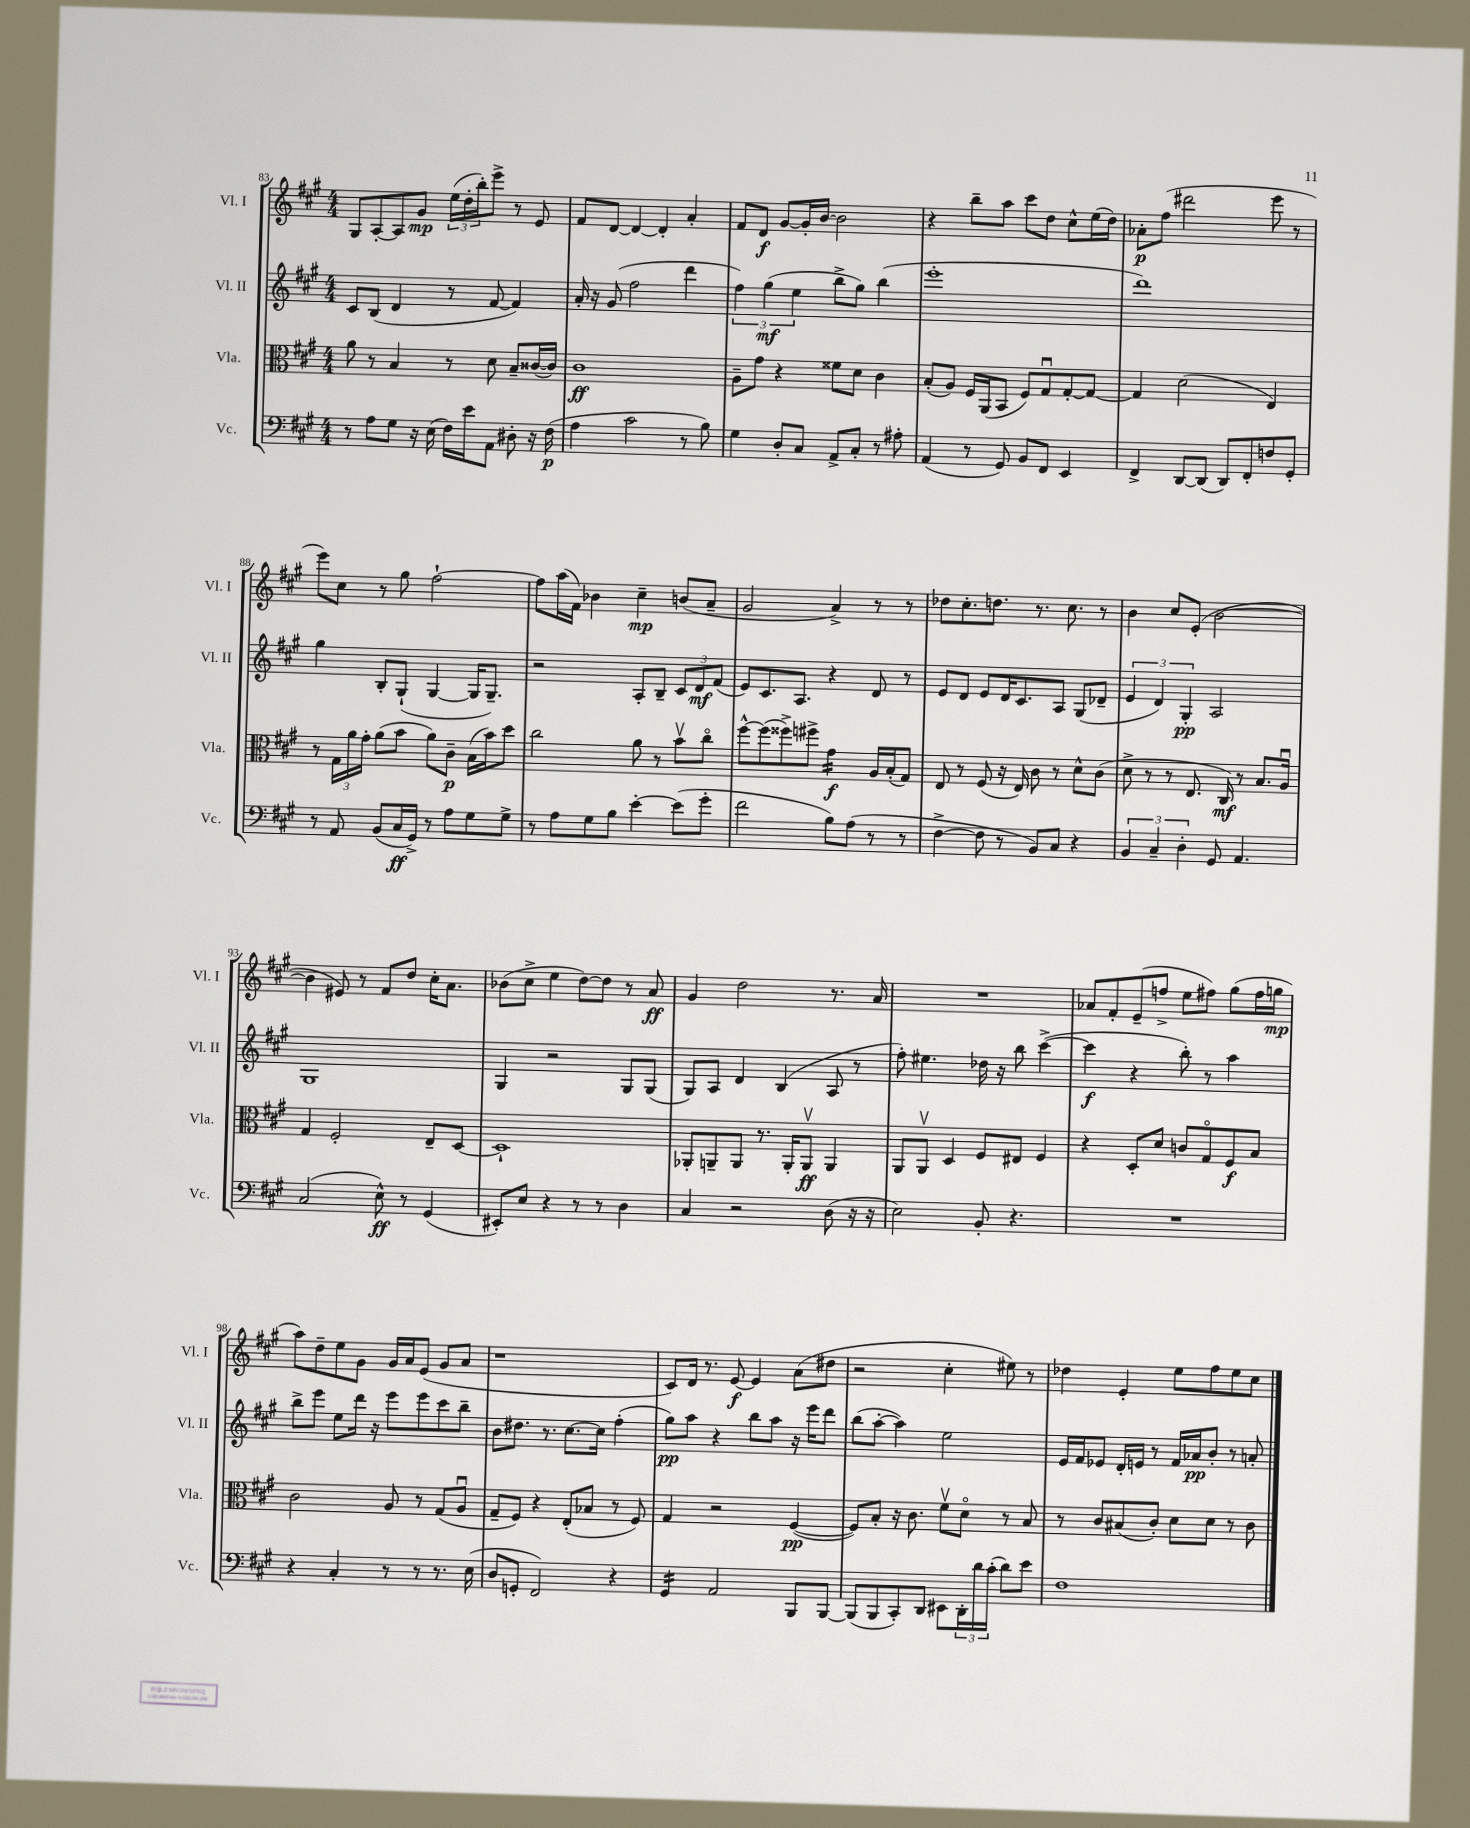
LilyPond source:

<<
\new StaffGroup <<
\new Staff = "s0" \with { instrumentName = "Vl. I" shortInstrumentName = "Vl. I" } {
    \clef treble \key a \major \numericTimeSignature \time 4/4
    gis8 a8~-. a8 gis'8\mp \tuplet 3/2 { e''16( d''16-. b''16-.) } e'''8-> r8 e'8 |
    fis'8 d'8~ d'4~ d'4-. a'4-. |
    fis'8 d'8\f gis'8~ gis'16-. b'16~ b'2 |
    r4 b''8-- a''8 cis'''8 d''8 cis''8-^ e''16( d''16) |
    aes'8-.\p fis''8( dis'''2 e'''8 r8 |
    e'''8) cis''8 r8 gis''8 fis''2~-! |
    fis''8 a''16( fis'16) bes'4 cis''4--\mp b'8( a'8-- |
    gis'2 a'4->) r8 r8 |
    des''8 cis''8.-. d''8. r8. cis''8. r8 |
    b'4 cis''8 e'8-.( b'2~ |
    b'4 eis'8) r8 fis'8 d''8 cis''16-. a'8. |
    bes'8( cis''8-> e''4 d''8~) d''8 r8 a'8\ff |
    gis'4 d''2 r8. a'16 |
    R1 |
    aes'8 fis'8-. e'8--( f''8-> e''8 fis''8) gis''8( fis''16 g''16\mp |
    a''8) d''8-- e''8 gis'8 gis'16 a'16 e'8( gis'8 a'8 |
    r1 |
    cis'8) d'16 r8. e'8~\f e'4 a'8( dis''8 |
    r2 cis''4-. eis''8) r8 |
    des''4 e'4-. e''8 fis''8 e''8 cis''8 \bar "|." |
}
\new Staff = "s1" \with { instrumentName = "Vl. II" shortInstrumentName = "Vl. II" } {
    \clef treble \key a \major \numericTimeSignature \time 4/4
    cis'8 b8( d'4 r8 fis'8~ fis'4) |
    a'16-. r16 gis'8( fis''2 d'''4 |
    \tuplet 3/2 { fis''4) gis''4\mf( e''4 } b''8-> gis''8) b''4( |
    e'''1-. |
    d'''1) |
    gis''4 b8-. gis8-!( gis4~ gis16 gis8.--) |
    r2 a8-. b8-- \tuplet 3/2 { cis'8 d'8\mf fis'8( } |
    e'8) cis'8. a8. r4 d'8 r8 |
    e'8 d'8 e'8 d'16 cis'8. a8 gis8( des'8-- |
    \tuplet 3/2 { e'4 d'4) gis4-.\pp } a2 |
    gis1 |
    gis4 r2 gis8 gis8( |
    gis8) a8 d'4 b4( a8 r8 |
    fis''8-.) eis''4. des''16 r16 b''8 cis'''4~->( |
    cis'''4\f r4 b''8-.) r8 a''4 |
    b''8-> e'''8 e''8 d'''16 r16 e'''8 e'''8 cis'''8 b''8-- |
    b'8 dis''8. r8. cis''8.~ cis''16 fis''4-.( |
    gis''8\pp) a''8 r4 b''8 a''8 r16 e'''16 d'''8 |
    b''8( a''8~-. a''4) e''2 |
    e'16 fis'16 ees'8 d'16-. e'16 r8 fis'16 aes'16\pp b'8-. r8 a'8-. \bar "|." |
}
\new Staff = "s2" \with { instrumentName = "Vla." shortInstrumentName = "Vla." } {
    \clef alto \key a \major \numericTimeSignature \time 4/4
    a'8 r8 b4 r8 d'8 b8-- cisis'16~( cisis'16) |
    cis'1\ff |
    a8-- gis'8 r4 fisis'8 d'8 cis'4 |
    b8-.( a8) fis16 a,16( b,8 fis8) gis8\downbow gis8~-. gis8~ |
    gis4 d'2( e4) |
    r8 \tuplet 3/2 { gis16 a'16 gis'16-. } a'8( b'8 a'8) cis'8--\p b16( b'16) d''8 |
    cis''2 a'8 r8 b'8\upbow cis''8\flageolet |
    fis''8~-^ fis''8( fisis''8->) fis''8-> gis'4:16\f a16 b16-.( gis8) |
    e8 r8 fis8( r16 e16) cis'8 r8 d'8-^ cis'8( |
    d'8-> r8 r8 e8. cis16\mf) r8 b8. a16\downbow |
    gis4 fis2-. e8-- d8~ |
    d1-! |
    aes,8-. a,8-- a,8 r8. a,16-. a,8\upbow\ff a,4 |
    a,8 a,8\upbow d4 fis8 eis8 fis4 |
    r4 d8-. d'8 c'8 gis8\flageolet fis8\f b8 |
    cis'2 a8 r8 gis8( a8\downbow |
    gis8-- fis8) r4 e8-.( bes8 r8 fis8) |
    gis4 r2 fis4~\pp( |
    fis8) b8-. r16 cis'8. fis'8\upbow d'8\flageolet r8 b8 |
    r8 cis'8 bis8( cis'8-.) d'8 d'8 r8 cis'8 \bar "|." |
}
\new Staff = "s3" \with { instrumentName = "Vc." shortInstrumentName = "Vc." } {
    \clef bass \key a \major \numericTimeSignature \time 4/4
    r8 a8 gis8 r16 e16( fis16) e'16 a,8 dis8-. r16 fis16\p( |
    a4 cis'2 r8 b8) |
    gis4 d8-. cis8 a,8-> cis8-. r8 ais8-. |
    a,4( r8 gis,8) b,8 fis,8 e,4 |
    fis,4-> d,8~ d,8( d,8) fis,8-. f8 gis,8-. |
    r8 a,8 b,8( cis16\ff gis,16->) r8 a8 gis8 gis8-> |
    r8 a8 gis8 b8 e'4~-. e'8( gis'8-. |
    fis'2 b8) a8( r8 r8 |
    fis4~-> fis8 r8 b,8) cis8 r4 |
    \tuplet 3/2 { b,4 cis4-- d4-. } gis,8 a,4. |
    cis2( e8-^\ff) r8 gis,4( |
    eis,8-.) e8 r4 r8 r8 d4 |
    cis4 r2 d8( r16 r16 |
    e2) b,8-. r4. |
    R1 |
    r4 cis4-. r8 r8 r8. e16( |
    d8 g,8-. fis,2) r4 |
    gis,4:16 a,2 b,,8 b,,8~ |
    b,,8( b,,8 cis,8-.) d,8 eis,8 \tuplet 3/2 { d,16-. d'16 cis'16-.( } d'8) e'8 |
    fis1 \bar "|." |
}
>>
>>
\layout { \context { \Score currentBarNumber = #83 } }
